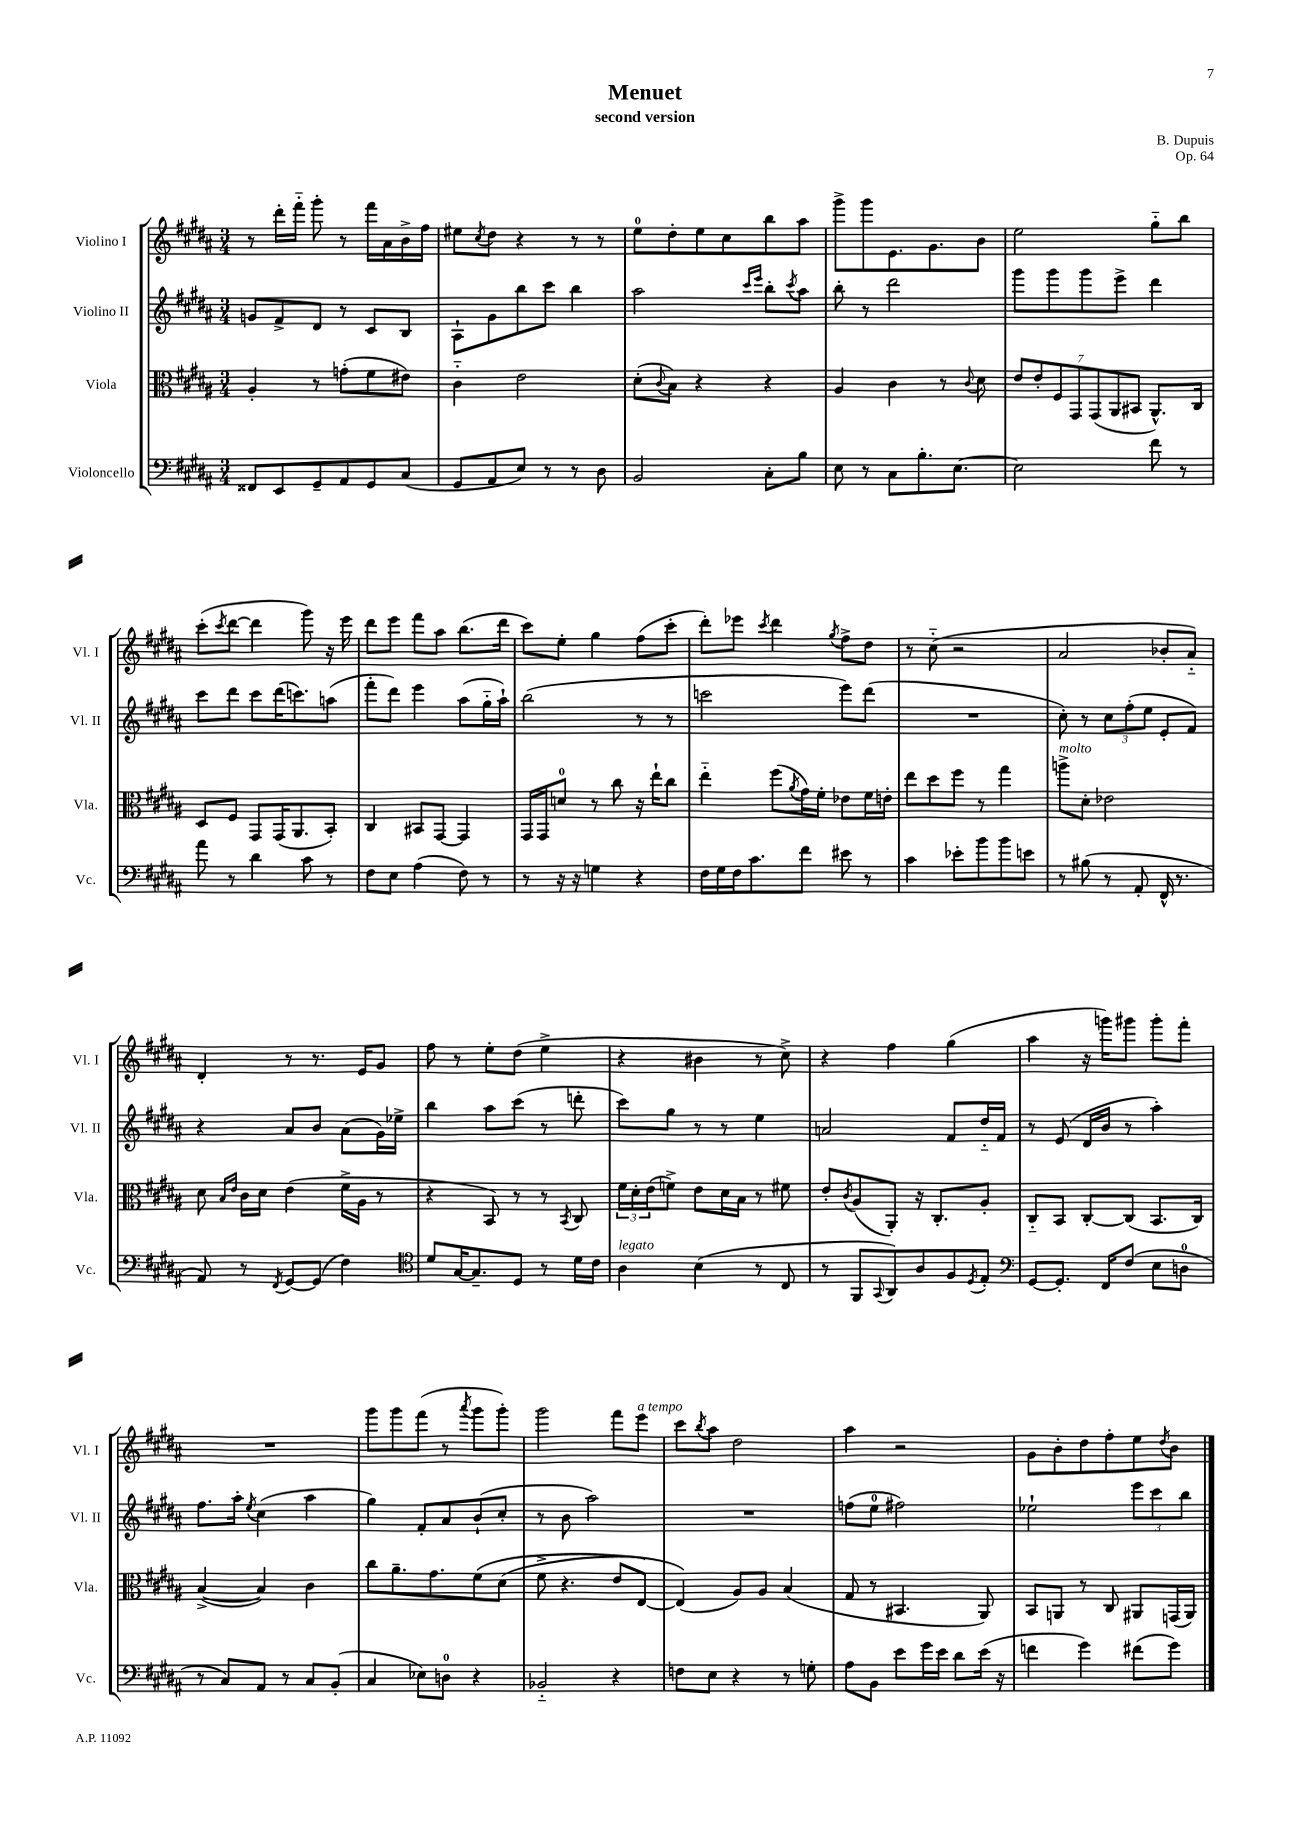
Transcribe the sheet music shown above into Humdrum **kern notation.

**kern	**kern	**kern	**kern
*part4	*part3	*part2	*part1
*staff4	*staff3	*staff2	*staff1
*I"Violoncello	*I"Viola	*I"Violino II	*I"Violino I
*I'Vc.	*I'Vla.	*I'Vl. II	*I'Vl. I
*clefF4	*clefC3	*clefG2	*clefG2
*k[f#c#g#d#a#]	*k[f#c#g#d#a#]	*k[f#c#g#d#a#]	*k[f#c#g#d#a#]
*M3/4	*M3/4	*M3/4	*M3/4
=1	=1	=1	=1
8FF##X/L	4A#'/	8gn/L	8r
8EE/	.	8f#^/	16ddd#'\LL
.	.	.	16fff#\JJ
8GG#~/	8r	8d#/J	8ggg#'\
8AA#/	(8gn'\L	8r	8r
8GG#/	8f#\	8c#/L	16fff#\LL
.	.	.	16a#\
(8C#/J	8e#X\J)	8B/J	16b^\
.	.	.	16ff#\JJ
=2	=2	=2	=2
8GG#/L	4c#\	8A#`\L	8ee#X\L
.	.	.	8qcc#/
8AA#/	.	8g#\	8dd#\J
8E/J)	2e\	8bb\	4r
8r	.	8ccc#\J	.
8r	.	4bb\	8r
8D#\	.	.	8r
=3	=3	=3	=3
2BB/	(8d#'\L	2aa#\	8ee\L
.	8qqc#/	.	.
.	8B\J)	.	8dd#'\
.	4r	.	8ee\
.	.	.	8cc#\
.	.	16qqccc#/LL	.
.	.	16qqeee/JJ	.
8C#'\L	4r	8bb'\L	8bb\
.	.	8qccc#/	.
8B\J	.	8aa#\J	8aa#\J
=4	=4	=4	=4
8E\	4A#/	8bb'\	8ggg#^\L
8r	.	8r	8ggg#\
8C#\L	4c#\	2ddd#\	8.e\
8.B'\	.	.	.
.	.	.	8.g#\
.	8r	.	.
[8.E\J	.	.	.
.	8qqc#/	.	.
.	8d#\	.	8b\J
=5	=5	=5	=5
2E\]	14e/L	8ggg#\L	2ee\
.	14e'/	.	.
.	.	8ggg#\	.
.	14F#/	.	.
.	14GG#/	.	.
.	.	8ggg#\	.
.	(14GG#/	.	.
.	14AA#/	.	.
.	.	8eee^\J	.
.	14BB#X/J	.	.
8f#\	8.AA#^^/L)	4ddd#\	8gg#\L
8r	.	.	8bb\J
.	16C#/Jk	.	.
!!LO:LB:g=z
=6	=6	=6	=6
8a#\	8D#/L	8ccc#\L	(8ccc#'\L
.	.	.	8qccc#/
8r	8F#/J	8ddd#\J	[8ddd#\J
4d#\	8GG#/L	8ccc#\L	4ddd#\]
.	(16GG#/K	(16ddd#\K	.
.	8.AA#/	8.cccn\)	.
8c#\	.	.	8ggg#\)
8r	8BB'/J)	(8aan\J	16r
.	.	.	16eee\
=7	=7	=7	=7
8F#\L	4C#/	8fff#'\L	8ddd#\L
8E\J	.	8ddd#\J)	8eee\J
(4A#\	8BB#X/L	4eee\	8fff#\L
.	[8GG#/J	.	8aa#\J
8F#\)	4GG#/]	(8aa#\L	(8.bb\L
8r	.	16gg#\L	.
.	.	16aa#`\JJ)	16ddd#\Jk
=8	=8	=8	=8
8r	16GG#/LL	(2bb\	8ccc#\L)
.	16GG#/J	.	.
16r	8dn/J	.	8ee'\J
16r	.	.	.
4Gn\	8r	.	4gg#\
.	8cc#\	.	.
4r	16r	8r	(8ff#\L
.	16ee`\KL	.	.
.	8cc#\J	8r	8ccc#'\J
=9	=9	=9	=9
16F#\LL	4ee\	2cccn\	8ddd#'\L)
16G#\	.	.	.
16F#\J	.	.	8eee-X\J
8.c#\	.	.	.
.	.	.	8qccc#/
.	(8ff#\L	.	4ddd#\
.	8qa#/	.	.
8f#\J	16g#\L)	.	.
.	16f#'\JJ	.	.
.	.	.	8qgg#/
8e#X\	8e-X\L	8eee\L)	8ff#^\L
8r	16f#\L	(8ddd#\J	8dd#\J
.	16en'\JJ	.	.
=10	=10	=10	=10
4c#\	8ee\L	2.r	8r
.	8dd#\	.	(8cc#\
8e-X'\L	8ff#\J	.	2r
8b\	8r	.	.
8b\	4gg#\	.	.
8en\J	.	.	.
=11	=11	=11	=11
!	!LO:TX:a:i:t=molto	!	!
8r	8aan^\L	8cc#'\)	2a#/
(8B#X\	8d#'\J	8r	.
8r	2e-X\	12cc#\L	.
.	.	(12ff#'\	.
8AA#'/	.	.	.
.	.	12ee\J	.
16FF#^^/	.	8e'/L	8b-X'/L
8.r	.	.	.
.	.	8f#/J)	8a#/J)
!!LO:LB:g=z
=12	=12	=12	=12
8AA#/)	8d#\	4r	4d#'/
.	16qqB/LL	.	.
.	16qqe/JJ	.	.
8r	16c#\LL	.	.
.	16d#\JJ	.	.
8qFF#/	.	.	.
[8GG#/L	(4e\	8a#/L	8r
(8GG#/J]	.	8b/J	8.r
4F#\)	16f#^\LL	(8a#\L	.
.	16A#\JJ	.	16e/KL
.	8r	16g#\L)	8g#/J
.	.	16ee-X^\JJ	.
=13	=13	=13	=13
*clefC4	*	*	*
8d#/L	4r	4bb\	8ff#\
[16G#/K	.	.	8r
8.G#~/]	.	.	.
.	8BB/)	8aa#\L	8ee'\L
8D#/J	8r	(8ccc#\J	(8dd#\J
8r	8r	8r	4ee^\
.	8qBB/	.	.
16d#\LL	8C#/	8dddn'\	.
16c#\JJ	.	.	.
=14	=14	=14	=14
!LO:TX:a:i:t=legato	!	!	!
4A#\	24f#\LL	8ccc#\L)	4r
.	24d#'\	.	.
.	(24e\J	.	.
.	8fn^\J)	8gg#\J	.
(4B\	8e\L	8r	4b#X\
.	16d#\L	8r	.
.	16B\JJ	.	.
8r	8r	4ee\	8r
8C#/	8f#X\	.	8cc#^\)
=15	=15	=15	=15
8r	8e'/L	2an/	4r
.	8qc#/	.	.
8FF#/L	(8A#/	.	.
8qqGG#/	.	.	.
8AA#/)	8AA#'/J)	.	4ff#\
8A#/	16r	.	.
.	8.C#'/L	.	.
8F#/	.	8f#/L	(4gg#\
8qD#/	.	.	.
8E'/J	8A#'/J	16dd#/L	.
.	.	16f#/JJ	.
=16	=16	=16	=16
*clefF4	*	*	*
[8GG#/L	8C#/L	8r	4aa#\
8.GG#'/J]	8BB/J	(8e/	.
.	[8C#'/L	16d#/LL	16r
16FF#/KL	.	16b/JJ	16gggn\KL)
(8F#/J	(8C#/J]	8r	8ggg#X\J
8E\L	8.BB/L	4aa#'\)	8ggg#'\L
8Dn\J	.	.	8fff#'\J
.	16C#/Jk)	.	.
!!LO:LB:g=z
=17	=17	=17	=17
8r	([4B^/	8.ff#\L	2.r
8C#/L)	.	.	.
.	.	16aa#'\Jk	.
.	.	8qee/	.
8AA#/J	4B/])	(4cc#\	.
8r	.	.	.
8C#/L	4c#\	4aa#\	.
(8BB'/J	.	.	.
=18	=18	=18	=18
4C#/	8cc#\L	4gg#\)	8ggg#\L
.	8.a#~\	.	8ggg#\
8E-X\L)	.	8f#'/L	(8fff#\J
.	8.g#\	.	.
8Dn\J	.	8a#/	8r
.	.	.	8qaaa#/
4r	(8f#\	(8b`/	8ggg#\L
.	(8d#\J	8cc#'/J	8ggg#'\J)
=19	=19	=19	=19
2BB-X/	8f#^\	8r	2ggg#\
.	4.r	8b\	.
.	.	2aa#\)	.
4r	8e/L	.	8fff#\L
!	!	!	!LO:TX:a:i:t=a tempo
.	[8E/J)	.	8eee\J
=20	=20	=20	=20
8Fn\L	(4E/])	2.r	8ccc#\L
.	.	.	8qbb/
8E\J	.	.	8aa#\J
4r	8A#/L)	.	2dd#\
.	8A#/J	.	.
8r	(4B/	.	.
8Gn'\	.	.	.
=21	=21	=21	=21
8A#\L	8G#/	(8ffn\L	4aa#\
8BB\J	8r	8ee\J	.
8e\L	4.BB#X/	2ff#X\)	2r
16g#\L	.	.	.
16e\JJ	.	.	.
8d#\L	.	.	.
(16e\Jk	8AA#/)	.	.
16r	.	.	.
=22	=22	=22	=22
4fn\	8BB/L	2ee-X`\	8g#\L
.	8AAn/J	.	8b'\
4g#\)	8r	.	8dd#\
.	8C#/	.	8ff#'\
(8f#X\L	8AA#X/L	12eee\L	8ee\
.	.	12ccc#\	.
.	.	.	8qdd#/
8g#\J)	(16GGn/L	.	8b\J
.	.	12bb\J	.
.	16AA#/JJ)	.	.
==	==	==	==
*-	*-	*-	*-
